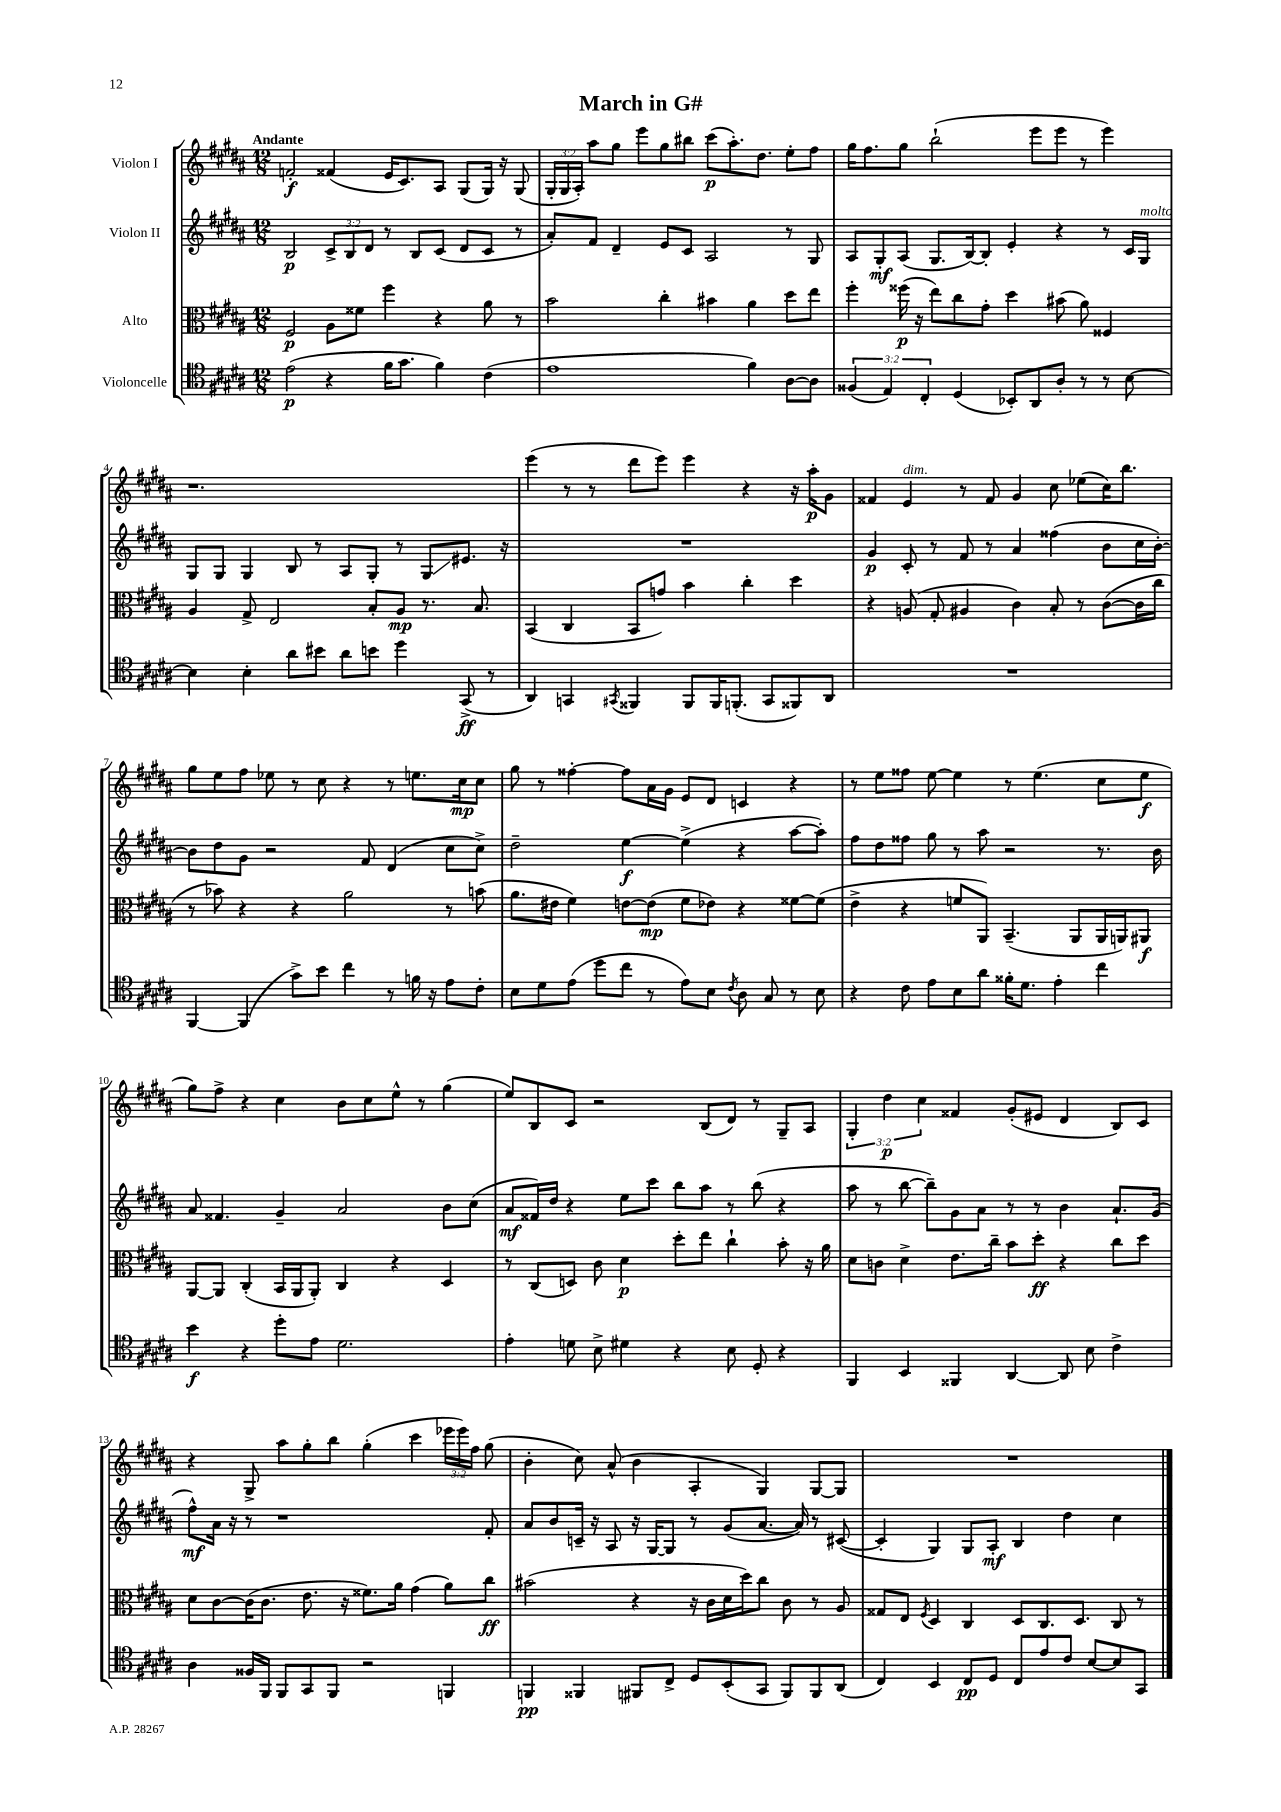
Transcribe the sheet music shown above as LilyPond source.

\header { title = "March in G#" }
<<
\new StaffGroup <<
\new Staff = "s0" \with { instrumentName = "Violon I" } {
    \clef treble \key b \major \numericTimeSignature \time 12/8 \override Staff.TupletNumber.text = #tuplet-number::calc-fraction-text \tempo "Andante"
    \autoBeamOff f'2-.\f fisis'4( e'16[ cis'8.) ais8] gis8[( gis16]) r16 gis8( |
    \tuplet 3/2 { gis16[-. gis16 ais16]-.) } ais''8[ gis''8] e'''8[ gis''8 bis''8] cis'''8[\p( ais''8.-.) dis''8.] e''8[-. fis''8] |
    gis''16[ fis''8. gis''8] b''2-!( e'''8[ e'''8] r8 e'''4) |
    r1. |
    e'''4( r8 r8 dis'''8[ e'''8]) e'''4 r4 r16 ais''16[-.\p gis'8] |
    fisis'4 e'4^\markup { \italic "dim." } r8 fisis'8 gis'4 cis''8 ees''8[( cis''16) b''8.] |
    gis''8[ e''8 fis''8] ees''8 r8 cis''8 r4 r8 e''8.[ cis''16\mp cis''8] |
    gis''8 r8 fisis''4~-. fisis''8[ ais'16 gis'16] e'8[ dis'8] c'4 r4 |
    r8 e''8[ fisis''8] e''8~ e''4 r8 e''4.( cis''8[ e''8]\f |
    gis''8[) fis''8]-> r4 cis''4 b'8[ cis''8 e''8]-^ r8 gis''4( |
    e''8[) b8 cis'8] r2 b8[( dis'8]) r8 gis8[-- ais8] |
    \tuplet 3/2 { gis4-. dis''4\p cis''4 } fisis'4 gis'8[-.( eis'8] dis'4 b8[) cis'8] |
    r4 gis8-> ais''8[ gis''8-. b''8] gis''4-.( cis'''4 \tuplet 3/2 { ees'''16[ ees'''16) fis''16] } gis''8( |
    b'4-. cis''8) ais'8-^( b'4 ais4-. gis4) gis8[~ gis8] |
    R1. \bar "|." |
}
\new Staff = "s1" \with { instrumentName = "Violon II" } {
    \clef treble \key b \major \numericTimeSignature \time 12/8 \override Staff.TupletNumber.text = #tuplet-number::calc-fraction-text
    \autoBeamOff b2\p \tuplet 3/2 { cis'8[-> b8 dis'8] } r8 b8[ cis'8]( dis'8[ cis'8] r8 |
    ais'8[-.) fis'8] dis'4-- e'8[ cis'8] ais2 r8 gis8 |
    ais8[ gis8-.\mf ais8]( gis8.[ b16~) b8]-. e'4-. r4 r8 cis'16[ gis16]^\markup { \italic "molto" } |
    gis8[ gis8] gis4 b8 r8 ais8[ gis8]-. r8 gis8[\glissando eis'8.] r16 |
    R1. |
    gis'4\p cis'8-. r8 fis'8 r8 ais'4 fisis''4( b'8[ cis''16 b'16]~-.) |
    b'8[ dis''8 gis'8] r2 fis'8 dis'4( cis''8[ cis''8]->) |
    dis''2-- e''4~\f e''4->( r4 ais''8[~ ais''8]-.) |
    fis''8[ dis''8 fisis''8] gis''8 r8 ais''8 r2 r8. b'16 |
    ais'8 fisis'4. gis'4-- ais'2 b'8[ cis''8]( |
    ais'8[\mf fisis'16) dis''16] r4 e''8[ cis'''8] b''8[ ais''8] r8 b''8( r4 |
    ais''8 r8 b''8~ b''8[--) gis'8 ais'8] r8 r8 b'4 ais'8.[-! gis'16]( |
    fis''8[-^\mf) ais'16] r16 r8 r1 fis'8-. |
    ais'8[ b'8 c'16]-- r16 ais8 r16 gis16[~ gis8] r8 gis'8[( ais'8.]~ ais'16) r8 cis'8~( |
    cis'4-. gis4) gis8[ ais8]-.\mf b4 dis''4 cis''4 \bar "|." |
}
\new Staff = "s2" \with { instrumentName = "Alto" } {
    \clef alto \key b \major \numericTimeSignature \time 12/8
    \autoBeamOff fis2\p ais8[ fisis'8] fis''4 r4 ais'8 r8 |
    b'2 cis''4-. bis'4 ais'4 dis''8[ e''8] |
    fis''4-. fisis''16\p( r16 e''8[) cis''8 gis'8]-. dis''4 bis'8( ais'8) fisis4 |
    ais4 gis8-> e2 b8[-. ais8]\mp r8. b8. |
    b,4( cis4 b,8[ g'8]) b'4 cis''4-. dis''4 |
    r4 a8( gis8-. ais4 cis'4) b8-. r8 cis'8[~( cis'16 cis''16] |
    r8 bes'8) r4 r4 ais'2 r8 b'8( |
    ais'8.[ eis'16] fis'4) e'8[~ e'8]\mp( fis'8[ ees'8]) r4 fisis'8[~ fisis'8]( |
    e'4-> r4 f'8[ ais,8]) b,4.--( ais,8[ ais,16 a,16) ais,8]\f |
    ais,8[~ ais,8] cis4-.( b,16[ ais,16 ais,8]-.) cis4 r4 dis4 |
    r8 cis8[( d8]) cis'8 dis'4\p dis''8[-. e''8] cis''4-! b'8-. r16 ais'16 |
    dis'8[ c'8] dis'4-> e'8.[ cis''16]-- b'8[ dis''8]-.\ff r4 cis''8[ dis''8] |
    dis'8[ cis'8~ cis'16( cis'8.] e'8. r16 fisis'8.[) ais'16] gis'4( ais'8[) cis''8]\ff |
    bis'2( r4 r16 cis'16[ dis'16 dis''16) cis''8] cis'8 r8 ais8 |
    gisis8[ e8] \acciaccatura { fis8 } dis4 cis4 dis8[ cis8. dis8.] cis8 r8 \bar "|." |
}
\new Staff = "s3" \with { instrumentName = "Violoncelle" } {
    \clef tenor \key b \major \numericTimeSignature \time 12/8 \override Staff.TupletNumber.text = #tuplet-number::calc-fraction-text
    \autoBeamOff e'2\p( r4 fis'16[ gis'8.] fis'4) cis'4( |
    e'1 fis'4) ais8[~ ais8] |
    \tuplet 3/2 { fisis4( e4) cis4-. } dis4( bes,8[-.) ais,8 ais8]-. r8 r8 b8~ |
    b4 b4-. ais'8[ bis'8] ais'8[ b'8] dis''4 gis,8->\ff( r8 |
    ais,4) g,4 \acciaccatura { gis,8 } fisis,4 fisis,8[ fisis,16 f,8.]-.( gis,8[ fisis,8) ais,8] |
    R1. |
    fis,4~ fis,4( gis'8[->) b'8] cis''4 r8 f'16 r16 e'8[ cis'8]-. |
    b8[ dis'8 e'8]( dis''8[ cis''8] r8 e'8[) b8] \acciaccatura { cis'8 } ais8 gis8 r8 b8 |
    r4 cis'8 e'8[ b8 ais'8] fisis'16[-. dis'8.] e'4-. cis''4 |
    b'4\f r4 dis''8[-. e'8] dis'2. |
    e'4-. d'8 b8-> dis'4 r4 b8 dis8-. r4 |
    fis,4 b,4 fisis,4 ais,4~ ais,8 b8 cis'4-> |
    ais4 fisis16[ fis,16] fis,8[ gis,8 fis,8] r2 f,4 |
    f,4\pp fisis,4 fis,8[ cis8]-> dis8[ b,8-.( gis,8] fis,8[) fis,8 ais,8]( |
    cis4) b,4 cis8[\pp dis8] cis8[ e'8 cis'8] b8[~ b8 gis,8] \bar "|." |
}
>>
>>
